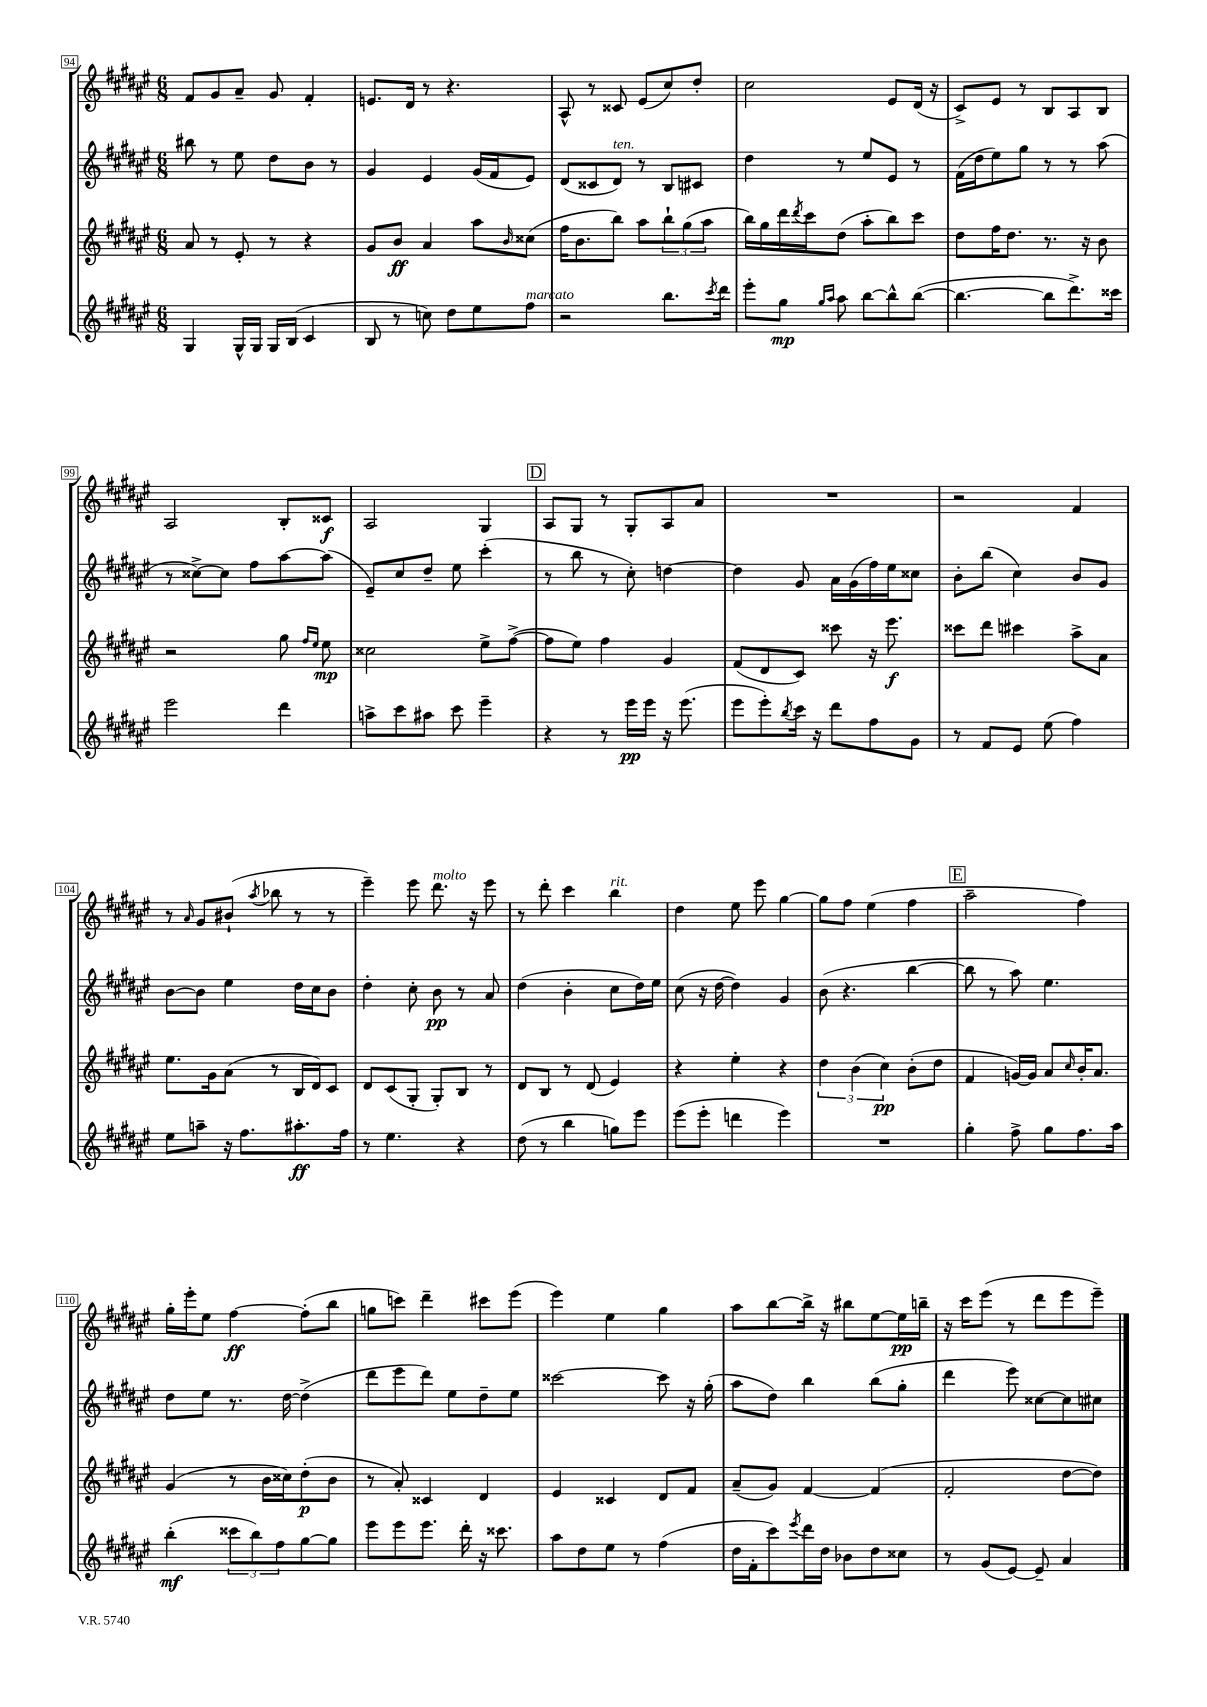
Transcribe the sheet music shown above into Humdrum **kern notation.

**kern	**kern	**kern	**kern
*staff4	*staff3	*staff2	*staff1
*clefG2	*clefG2	*clefG2	*clefG2
*k[f#c#g#d#a#e#]	*k[f#c#g#d#a#e#]	*k[f#c#g#d#a#e#]	*k[f#c#g#d#a#e#]
*M6/8	*M6/8	*M6/8	*M6/8
4G#/	8a#/	8bb#\	8f#/L
.	8r	8r	8g#/
16G#^^/LL	8e#'/	8ee#\	8a#~/J
16G#/JJ	.	.	.
16G#/LL	8r	8dd#\L	8g#/
(16B/JJ	.	.	.
4c#/	4r	8b\J	4f#'/
.	.	8r	.
=	=	=	=
8B/	8g#/L	4g#/	8.e/L
8r	8b/J	.	.
.	.	.	16d#/Jk
8cc\)	4a#/	4e#/	8r
8dd#\L	.	.	4.r
8ee#\	8aa#\L	(16g#/LL	.
.	.	16f#/J	.
.	16qqb/	.	.
8ff#\J	(8cc##\J	8e#/J)	.
=	=	=	=
2r	16ff#\LK	(8d#/L	8A#^^/
.	8.b\	.	.
.	.	8c##/	8r
.	8bb\J)	8d#/J)	8c##/
.	8aa#\L	8r	(8e#/L
8.bb\L	12bb`\	8B/L	8cc#/)
.	(12gg#\	.	.
.	.	8c#/J	8dd#'/J
.	12aa#\J	.	.
8qccc#/	.	.	.
16ddd#\Jk	.	.	.
=	=	=	=
8eee#'\L	16bb\LL)	4dd#\	2cc#\
.	16gg#\	.	.
8gg#\J	16ddd#\	.	.
.	8qddd#/	.	.
.	16ccc#\J	.	.
16qqgg#/LL	.	.	.
16qqaa#/JJ	.	.	.
8aa#\	(8dd#\J	8r	.
[8bb\L	8aa#'\L	8ee#/L	.
8bb^^\]	8bb\)	8e#/J	8e#/L
([8bb\J	8ccc#\J	8r	(16d#/Jk
.	.	.	16r
=	=	=	=
4.bb\_	8dd#\L	(16f#\LL	8c#^/L)
.	.	16dd#\J	.
.	16ff#\K	8ee#\)	8e#/J
.	8.dd#\J	.	.
.	.	8gg#\J	8r
8bb\]L	8.r	8r	8B/L
8.ddd#^\)	.	8r	8A#/
.	16r	.	.
.	8b\	(8aa#\	8B/J
16ccc##\Jk	.	.	.
=	=	=	=
2eee#\	2r	8r	2A#/
.	.	[8cc##^\L)	.
.	.	8cc##\]J	.
.	.	8ff#\L	.
4ddd#\	8gg#\	[8aa#\	8B'/L
.	16qqff#/LL	.	.
.	16qqee#/JJ	.	.
.	8ee#\	(8aa#\]J	8c##/J
=	=	=	=
8aa^\L	2cc##\	8e#~/L)	2A#/
8ccc#\	.	8cc#/	.
8aa#\J	.	8dd#~/J	.
8ccc#\	.	8ee#\	.
4eee#~\	8ee#^\L	(4ccc#'\	4G#/
.	([8ff#^\J	.	.
=	=	=	=
4r	8ff#\]L	8r	8A#/L
.	8ee#\J)	8bb\	8G#/J
8r	4ff#\	8r	8r
16eee#\LL	.	8cc#'\)	8G#'/L
16eee#\JJ	.	.	.
16r	4g#/	[4dd\	8A#/
(8.eee#\	.	.	.
.	.	.	8a#/J
=	=	=	=
8eee#\L	(8f#/L	4dd\]	2.r
8eee#'\)	8d#/	.	.
8qbb/	.	.	.
16ccc#\Jk	8c#/J)	8g#/	.
16r	.	.	.
8ddd#\L	8ccc##\	16a#\LL	.
.	.	(16g#\	.
8ff#\	16r	16ff#\)	.
.	8.eee#\	16ee#\J	.
8g#\J	.	8cc##\J	.
=	=	=	=
8r	8ccc##\L	8b'\L	2r
8f#/L	8ddd#\J	(8bb\J	.
8e#/J	4ccc#\	4cc#\)	.
(8ee#\	.	.	.
4ff#\)	8aa#^\L	8b/L	4f#/
.	8a#\J	8g#/J	.
=	=	=	=
8ee#\L	8.ee#\L	[8b\L	8r
.	.	.	16qqa#/
8aa~\J	.	8b\]J	8g#/L
.	16g#\k	.	.
16r	(8a#\J	4ee#\	(8b#`/J
8.ff#\L	.	.	.
.	.	.	8qaa#/
.	8r	.	8bb-\
8.aa#'\	16B/LL	16dd#\LL	8r
.	16d#/J)	16cc#\J	.
.	8c#/J	8b\J	8r
16ff#\Jk	.	.	.
=	=	=	=
8r	8d#/L	4dd#'\	4eee#~\)
4.ee#\	(8c#/	.	.
.	8G#'/J	8cc#'\	8eee#\
.	8G#'/L)	8b\	8.ddd#\
4r	8B/J	8r	.
.	.	.	16r
.	8r	8a#/	8eee#\
=	=	=	=
(8dd#\	8d#/L	(4dd#\	8r
8r	8B/J	.	8ddd#'\
4bb\	8r	4b'\	4ccc#\
.	(8d#/	.	.
8gg\L)	4e#/)	8cc#\L	4bb\
8eee#\J	.	16dd#\L)	.
.	.	16ee#\JJ	.
=	=	=	=
(8eee#\L	4r	(8cc#\	4dd#\
8eee#'\J	.	16r	.
.	.	[16dd#\	.
4ddd\	4ee#'\	4dd#\])	8ee#\
.	.	.	8eee#\
4eee#\)	4r	4g#/	[4gg#\
=	=	=	=
2.r	6dd#\	(8b\	8gg#\]L
.	.	4.r	8ff#\J
.	(6b\	.	.
.	.	.	(4ee#\
.	6cc#\)	.	.
.	(8b'\L	[4bb\	4ff#\
.	8dd#\J	.	.
=	=	=	=
4gg#'\	4f#/	8bb\]	2aa#~\
.	.	8r	.
8ff#^\	[16g/LL)	8aa#\)	.
.	16g/]JJ	.	.
8gg#\L	8a#/L	4.ee#\	.
.	16qqcc#/	.	.
8.ff#\	16b'/K	.	4ff#\)
.	8.a#/J	.	.
16aa#\Jk	.	.	.
=	=	=	=
(4bb'\	(4g#/	8dd#\L	16gg#'\LL
.	.	.	16eee#'\J
.	.	8ee#\J	8ee#\J
12ccc##\L	8r	8.r	[4ff#\
12bb\)	.	.	.
.	16b\LL	.	.
12ff#\	.	.	.
.	16cc##\J)	[16dd#\	.
[8gg#\	(8dd#'\	(4dd#^\]	(8ff#'\]L
8gg#\]J	8b\J	.	8bb\J
=	=	=	=
8eee#\L	8r	8ddd#\L	8gg\L
8eee#\	8a#'/)	8eee#\	8ccc\J)
8.eee#\J	4c##/	8ddd#\J)	4ddd#~\
.	.	8ee#\L	.
16ddd#'\	.	.	.
16r	4d#/	8dd#~\	8ccc#\L
8.ccc##\	.	.	.
.	.	8ee#\J	(8eee#\J
=	=	=	=
8aa#\L	4e#/	[2ccc##\	4eee#\)
8dd#\	.	.	.
8ee#\J	4c##/	.	4ee#\
8r	.	.	.
(4ff#\	8d#/L	8ccc##\]	4gg#\
.	8f#/J	16r	.
.	.	(16gg#'\	.
=	=	=	=
16dd#\LL	(8a#~/L	8aa#\L	8aa#\L
16f#'\J	.	.	.
8ccc#\)	8g#/J)	8dd#\J)	[8bb\
8qeee#/	.	.	.
16ddd#\L	[4f#/	4bb\	16bb^\]Jk
16dd#\JJ	.	.	16r
8b-\L	.	.	8bb#\L
8dd#\	(4f#/]	(8bb\L	[8ee#\
8cc##\J	.	8gg#'\J	16ee#\]L
.	.	.	16bb~\JJ
=	=	=	=
8r	2f#'/	4ddd#\	16r
.	.	.	16ccc#\LK
(8g#/L	.	.	(8eee#\J
[8e#/J)	.	8eee#\)	8r
8e#~/]	.	[8cc##\L	8ddd#\L
4a#/	[8dd#\L	8cc##\]	8eee#\
.	8dd#\]J)	8cc#\J	8eee#~\J)
==	==	==	==
*-	*-	*-	*-
